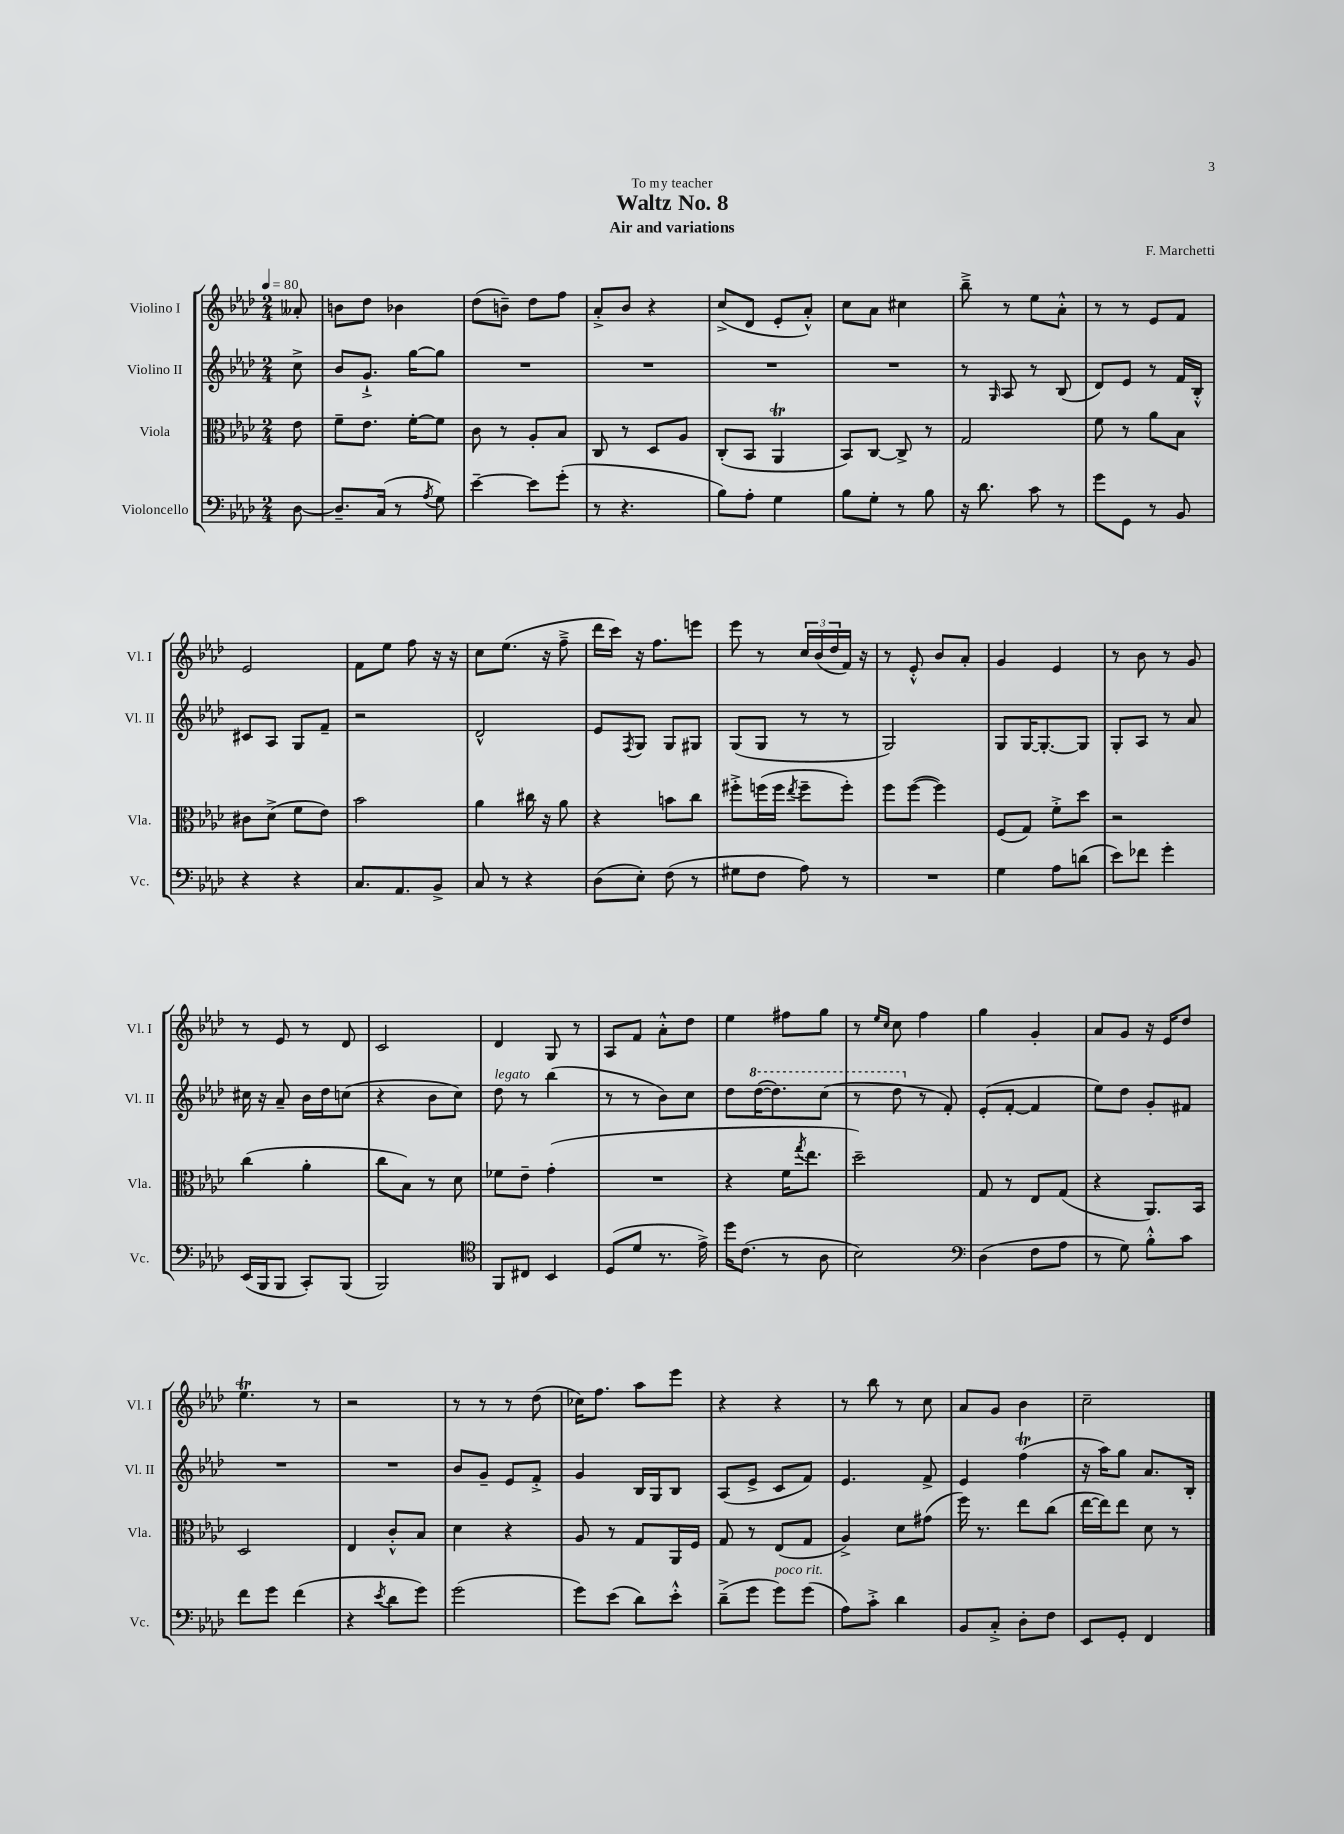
\header { title = "Waltz No. 8" composer = "F. Marchetti" subtitle = "Air and variations" dedication = "To my teacher" }
<<
\new StaffGroup <<
\new Staff = "s0" \with { instrumentName = "Violino I" shortInstrumentName = "Vl. I" } {
    \clef treble \key aes \major \numericTimeSignature \time 2/4 \partial 8 \tempo 4 = 80
    aeses'8-. |
    b'8 des''8 bes'4 |
    des''8( b'8--) des''8 f''8 |
    aes'8-.-> bes'8 r4 |
    c''8->( des'8 ees'8-. aes'8-.-^) |
    c''8 aes'8 cis''4 |
    bes''8---> r8 ees''8 aes'8-.-^ |
    r8 r8 ees'8 f'8 |
    ees'2 |
    f'8 ees''8 f''8 r16 r16 |
    c''8 ees''8.( r16 f''8---> |
    des'''16 c'''16) r16 f''8. e'''8 |
    ees'''8 r8 \tuplet 3/2 { c''16 bes'16( des''16 } f'16) r16 |
    r8 ees'8-.-^ bes'8 aes'8-. |
    g'4 ees'4 |
    r8 bes'8 r8 g'8 |
    r8 ees'8 r8 des'8 |
    c'2 |
    des'4 g8 r8 |
    aes8 f'8 aes'8-.-^ des''8 |
    ees''4 fis''8 g''8 |
    r8 \grace { ees''16 c''16 } c''8 f''4 |
    g''4 g'4-. |
    aes'8 g'8 r16 ees'16 des''8 |
    ees''4.\trill r8 |
    r2 |
    r8 r8 r8 des''8( |
    ces''16) f''8. aes''8 ees'''8 |
    r4 r4 |
    r8 bes''8 r8 c''8 |
    aes'8 g'8 bes'4 |
    c''2-- \bar "|." |
}
\new Staff = "s1" \with { instrumentName = "Violino II" shortInstrumentName = "Vl. II" } {
    \clef treble \key aes \major \numericTimeSignature \time 2/4 \partial 8
    c''8-> |
    bes'8 g'8.-!-> g''16~ g''8 |
    R2 |
    R2 |
    R2 |
    R2 |
    r8 \grace { g16 } aes8 r8 bes8( |
    des'8) ees'8 r8 f'16 bes16-.-^ |
    cis'8 aes8 g8 f'8-- |
    r2 |
    des'2-^ |
    ees'8 \acciaccatura { f8 } g8 g8 gis8 |
    g8( g8 r8 r8 |
    g2) |
    g8 g16~ g8.~-. g8 |
    g8-. aes8 r8 aes'8 |
    cis''16 r16 aes'8-- bes'16 des''16 c''8( |
    r4 bes'8 c''8) |
    des''8^\markup { \italic "legato" } r8 bes''4( |
    r8 r8 bes'8) c''8 |
    des''8 \ottava #1 des'''16~( des'''8.) c'''8( |
    r8 des'''8 \ottava #0 r8 f'8-.) |
    ees'8-.( f'8~-. f'4 |
    ees''8) des''8 g'8-. fis'8 |
    R2 |
    R2 |
    bes'8 g'8-- ees'8 f'8-.-> |
    g'4 bes16 g16 bes8 |
    aes8( ees'8-> c'8 f'8) |
    ees'4. f'8-> |
    ees'4 f''4\trill( |
    r16 aes''16) g''8 aes'8. bes16-. \bar "|." |
}
\new Staff = "s2" \with { instrumentName = "Viola" shortInstrumentName = "Vla." } {
    \clef alto \key aes \major \numericTimeSignature \time 2/4 \partial 8
    ees'8 |
    f'8-- ees'8. f'16~-. f'8 |
    c'8 r8 aes8-. bes8 |
    c8 r8 des8 aes8 |
    c8-.( bes,8 aes,4\trill |
    bes,8) c8~ c8-> r8 |
    g2 |
    f'8 r8 aes'8 bes8 |
    cis'8 des'8->( f'8 ees'8) |
    bes'2 |
    aes'4 cis''16 r16 aes'8 |
    r4 b'8 c''8 |
    fis''8-.-> f''16( f''16 \acciaccatura { ees''8 } f''8-- f''8-.) |
    f''8 f''8~( f''4) |
    f8( g8) f'8-.-> des''8 |
    r2 |
    c''4( aes'4-. |
    c''8 bes8) r8 des'8 |
    fes'8 ees'8-- g'4-.( |
    R2 |
    r4 f'16 \acciaccatura { g''8 } ees''8. |
    des''2--) |
    g8 r8 ees8 g8( |
    r4 aes,8.) bes,16 |
    des2 |
    ees4 c'8-.-^ bes8 |
    des'4 r4 |
    aes8 r8 g8 aes,16 f16 |
    g8 r8 ees8( g8 |
    aes4->) des'8 gis'8( |
    f''16) r8. ees''8 c''8( |
    ees''16~ ees''16) ees''8 des'8 r8 \bar "|." |
}
\new Staff = "s3" \with { instrumentName = "Violoncello" shortInstrumentName = "Vc." } {
    \clef bass \key aes \major \numericTimeSignature \time 2/4 \partial 8
    des8~ |
    des8.-- c16( r8 \acciaccatura { aes8 } g8) |
    ees'4~-- ees'8 g'8-.( |
    r8 r4. |
    bes8) aes8-. g4 |
    bes8 g8-. r8 bes8 |
    r16 des'8. c'8 r8 |
    g'8 g,8 r8 bes,8 |
    r4 r4 |
    c8. aes,8. bes,8-> |
    c8 r8 r4 |
    des8( ees8-.) f8( r8 |
    gis8 f8 aes8) r8 |
    R2 |
    g4 aes8 d'8( |
    ees'8) fes'8 g'4-. |
    ees,16( bes,,16 bes,,8 c,8-.) bes,,8( |
    bes,,2) |
    \clef tenor f,8 cis8 bes,4 |
    des8( des'8 r8. ees'16->) |
    des''16 c'8.( r8 aes8 |
    bes2) |
    \clef bass des4( f8 aes8 |
    r8 g8) bes8-.-^ c'8 |
    f'8 g'8 f'4( |
    r4 \acciaccatura { ees'8 } des'8 g'8) |
    g'2( |
    g'8) ees'8( des'8) ees'8-.-^ |
    des'8--->( g'8 g'8^\markup { \italic "poco rit." }) g'8( |
    aes8) c'8-.-> des'4 |
    bes,8 c8-.-> des8-. f8 |
    ees,8 g,8-. f,4 \bar "|." |
}
>>
>>
\layout { \context { \Score \remove "Bar_number_engraver" } }
